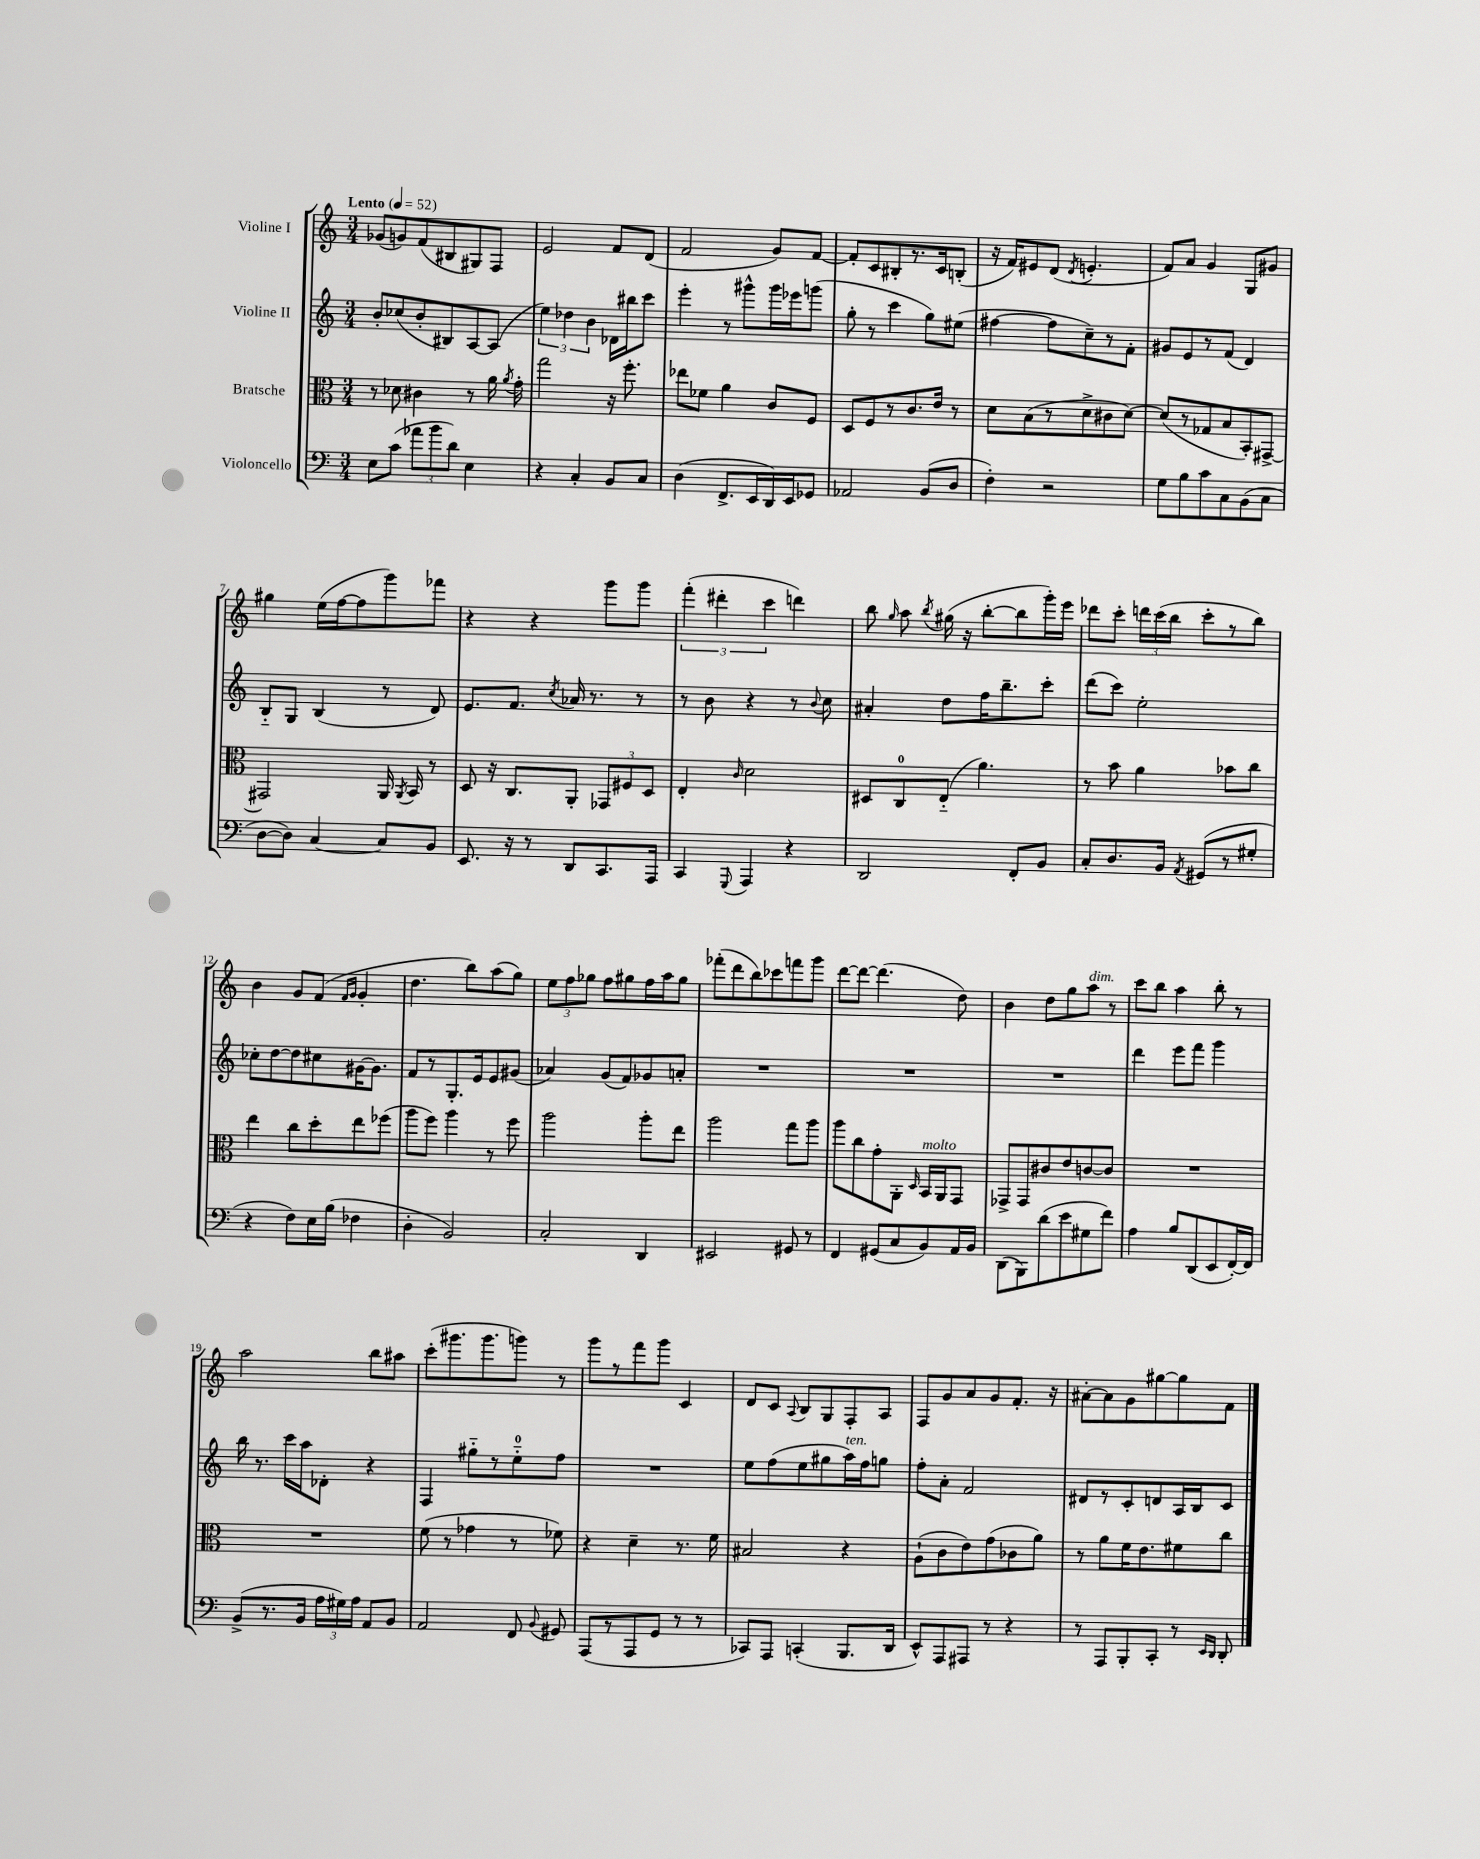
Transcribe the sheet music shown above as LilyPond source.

<<
\new StaffGroup <<
\new Staff = "s0" \with { instrumentName = "Violine I" } {
    \clef treble \key c \major \numericTimeSignature \time 3/4 \tempo "Lento" 4 = 52
    \autoBeamOff ges'8[( g'8) f'8( bis8 gis8) f8] |
    e'2 f'8[ d'8]( |
    f'2 g'8[) f'8]~ |
    f'8[-. c'8 bis8-. r8. c'16 b8]-.( |
    r16 f'16[) eis'8 d'8]( \acciaccatura { d'8 } e'4.-. |
    f'8[) a'8] g'4 g8[ gis'8] |
    gis''4 e''16[( f''16~ f''8 g'''8) fes'''8] |
    r4 r4 g'''8[ g'''8] |
    \tuplet 3/2 { f'''4-.( dis'''4-. c'''4 } d'''4) |
    b''8 \grace { g''16 } a''8 \acciaccatura { b''8 } gis''16( r16 b''8[~-. b''8 g'''16-.) e'''16] |
    des'''8[ c'''8]-. \tuplet 3/2 { d'''16[ c'''16( b''16] } c'''8[-. r8 b''8]) |
    b'4 g'8[ f'8]( \grace { f'16[ g'16] } g'4-. |
    d''4. b''8[) a''8( g''8]) |
    \tuplet 3/2 { e''8[ f''8 ges''8] } f''8[ gis''8 f''16 a''16 gis''8] |
    fes'''8[-.( d'''8 b''8) ces'''8 f'''8 g'''8] |
    d'''8[~ d'''8]~ d'''4.( d''8) |
    b'4 d''8[ g''8 a''8]^\markup { \italic "dim." } r8 |
    c'''8[ b''8] a''4 b''8-. r8 |
    a''2 b''8[ ais''8] |
    c'''8[-.( gis'''8. gis'''8. g'''8]) r8 |
    g'''8[ r8 f'''8 g'''8] c'4 |
    d'8[ c'8] \appoggiatura { a8 } b8[ g8 f8-. a8] |
    f8[ g'8 a'8 g'8 f'8.]-. r16 |
    ais'8[~-. ais'8 g'8 gis''8~ gis''8 f'8] \bar "|." |
}
\new Staff = "s1" \with { instrumentName = "Violine II" } {
    \clef treble \key c \major \numericTimeSignature \time 3/4
    \autoBeamOff b'8[-. ces''8( b'8-. bis8) a8~ a8]( |
    \tuplet 3/2 { e''4) des''4 b'4 } des'16[ bis''16 c'''8] |
    e'''4-. r8 gis'''8[-^ gis'''16 ees'''16 g'''8]( |
    g''8-. r8 c'''4 g''8[) eis''8]( |
    fis''4~ fis''8[ c''8--) r8 f'8]-. |
    gis'8[ e'8 r8 f'8]( d'4) |
    b8[-_ g8] b4( r8 d'8) |
    e'8.[ f'8.] \acciaccatura { c''8 } aes'16 r8. r8 |
    r8 b'8 r4 r8 \appoggiatura { b'8 } c''8 |
    ais'4-. d''8[ f''16 b''8.-- c'''8]-. |
    d'''8[( c'''8]) e''2-. |
    ces''8[-. d''8~ d''8 cis''8 gis'16~ gis'8.] |
    f'8[ r8 g8.-. e'16 e'8 gis'8]( |
    aes'4) g'8[( f'8) ges'8 a'8]-. |
    R2. |
    R2. |
    R2. |
    d'''4 e'''8[ f'''8] g'''4 |
    b''16 r8. c'''16[ a''16 des'8]-. r4 |
    f4 gis''8[-_ r8 e''8-0-_ f''8] |
    R2. |
    e''8[ f''8( e''8 gis''8 a''16^\markup { \italic "ten." }) f''16 g''8] |
    f''8[-. a'8]-. f'2 |
    dis'8[ r8 c'8-. d'8 a16 b16 c'8] \bar "|." |
}
\new Staff = "s2" \with { instrumentName = "Bratsche" } {
    \clef alto \key c \major \numericTimeSignature \time 3/4
    \autoBeamOff r8 des'8 cis'4 r8 a'16 \acciaccatura { a'8 } g'16-. |
    g''2 r16 f''8.-. |
    ees''8[ fes'8] a'4 c'8[ f8] |
    d8[ f8 r8 c'8. e'16] r8 |
    d'8[ b8( r8 d'8-> cis'8 d'8]~) |
    d'8[( r8 ges8 b8 b,8-.) gis,8]~-> |
    gis,2 a,16 \acciaccatura { a,8 } b,16 r8 |
    d8 r16 c8.[ a,8]-. \tuplet 3/2 { ges,8[ fis8 d8] } |
    e4-. \grace { c'16 } d'2 |
    dis8[ c8-0 e8]-_( a'4.) |
    r8 b'8 a'4 bes'8[ c''8] |
    e''4 c''8[ d''8-. e''8 fes''8]( |
    a''8[ f''8]) a''4 r8 f''8 |
    a''2 a''8[-. e''8] |
    a''2 g''8[ a''8] |
    a''8[ c''8 g'8-. a,8]-. \grace { d16 } b,16[^\markup { \italic "molto" } a,16 g,8] |
    ges,8[-> ges,8 cis'8 e'8 c'8~ c'8] |
    R2. |
    R2. |
    f'8( r8 ges'4 r8 fes'8) |
    r4 d'4-- r8. f'16 |
    bis2 r4 |
    a8[-!( c'8 e'8) g'8( ces'8 a'8]) |
    r8 a'8[ f'16 e'8. fis'8 c''8] \bar "|." |
}
\new Staff = "s3" \with { instrumentName = "Violoncello" } {
    \clef bass \key c \major \numericTimeSignature \time 3/4
    \autoBeamOff e8[ c'8]( \tuplet 3/2 { aes'8[ b'8 d'8]) } e4 |
    r4 c4-. b,8[ c8] |
    d4( f,8.[-> e,16 d,16) e,16 ges,8] |
    aes,2 b,8[( d8] |
    f4-.) r2 |
    g8[ b8 c'8 c8 b,8( c8] |
    d8[~ d8]) c4~ c8[ b,8] |
    e,8. r16 r8 d,8[ c,8. a,,16] |
    c,4 \appoggiatura { g,,8 } a,,4 r4 |
    d,2 f,8[-. b,8] |
    c8[-. d8. b,16] \acciaccatura { a,8 } gis,8[( r8 gis8]-. |
    r4 f8[) e16 b16]( fes4 |
    d4-. b,2) |
    c2-. d,4 |
    eis,2 gis,8 r8 |
    f,4 gis,8[( c8 b,8) a,16 b,16] |
    d,8[( b,,8) d'8( e'8 gis8 f'8]) |
    a4 b8[ d,8( e,8 f,16~-.) f,16] |
    b,8[->( r8. b,16] \tuplet 3/2 { a16[ gis16) a16] } a,8[ b,8] |
    a,2 f,8 \appoggiatura { b,8 } gis,8 |
    a,,8[( r8 a,,8 g,8] r8 r8 |
    ces,8[) a,,8] c,4-.( b,,8.[ d,16] |
    e,8[-^) a,,8 ais,,8] r8 r4 |
    r8 a,,8[ b,,8-. c,8]-. r8 \grace { e,16[ d,16] } d,8-. \bar "|." |
}
>>
>>
